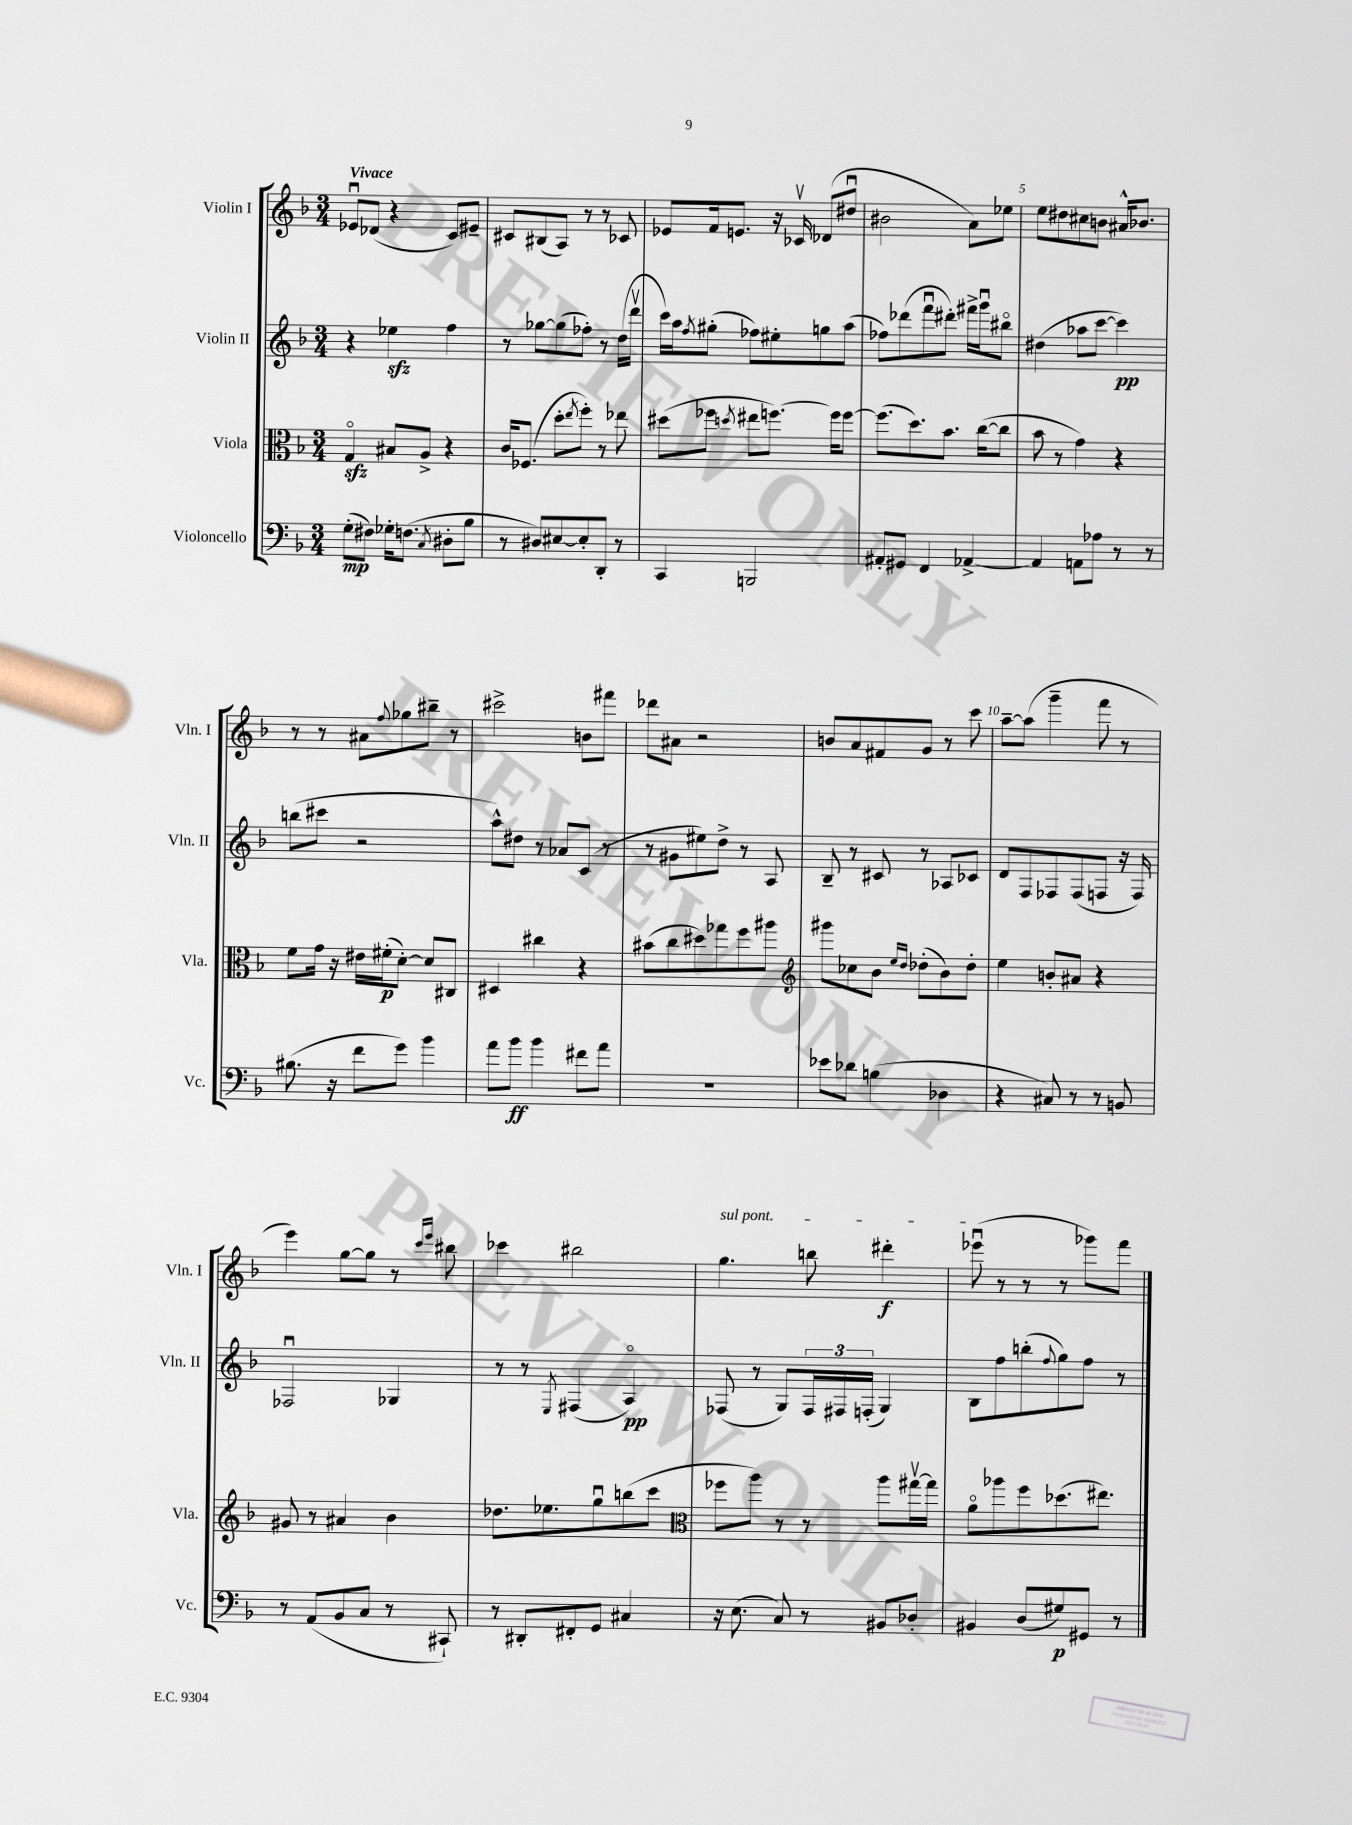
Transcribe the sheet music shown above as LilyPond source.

<<
\new StaffGroup <<
\new Staff = "s0" \with { instrumentName = "Violin I" shortInstrumentName = "Vln. I" } {
    \clef treble \key f \major \numericTimeSignature \time 3/4 \tempo "Vivace"
    ees'8\downbow des'8( r4 c'8) eis'8-- |
    cis'8 bis8( a8) r8 r8 ces'8 |
    ees'8 f'16 e'8. r16 ces'16\upbow des'8( dis''8\downbow |
    bis'2 a'8) ees''8 |
    e''8 dis''8 cis''8 b'8 ais'16-^ bes'8. |
    r8 r8 ais'8 \appoggiatura { f''8 } ges''8 bis''8-- r8 |
    cis'''2-> b'8 fis'''8 |
    des'''8 ais'8 r2 |
    b'8 a'8 fis'8 g'8 r8 c'''8 |
    a''8~-- a''8( g'''4-- f'''8 r8 |
    e'''4) g''8~ g''8 r8 \grace { c'''16 e'''16 } bis''8 |
    ces'''4 bis''2 |
    \once \override TextSpanner.bound-details.left.text = \markup { \italic "sul pont." } g''4.\startTextSpan b''8 dis'''4-.\f |
    ees'''8\downbow\stopTextSpan( r8 r8 r8 ges'''8) f'''8 \bar "|." |
}
\new Staff = "s1" \with { instrumentName = "Violin II" shortInstrumentName = "Vln. II" } {
    \clef treble \key f \major \numericTimeSignature \time 3/4
    r4 ees''4\sfz f''4 |
    r8 ges''8~ ges''8( fes''8-.) r8 d''16( d'''16\upbow |
    c'''16) a''16 \acciaccatura { f''8 } gis''8-.( fes''8) eis''8-. g''8 a''8( |
    fes''8) des'''8( f'''8\downbow dis'''8-.) fis'''16-> g'''16\downbow bis''8\flageolet |
    dis''4( aes''8 c'''8~ c'''4\pp) |
    b''8( cis'''8 r2 |
    a''8-^) dis''8 r8 aes'8 c'8( r8 |
    r8 gis'8 eis''8) d''8-> r8 a8 |
    bes8-- r8 cis'8 r8 aes8 ces'8 |
    d'8 f8 fes8 fes8( f8 r16 f16) |
    fes2\downbow ges4 |
    r8 r8 \acciaccatura { e8 } fis4( a4\flageolet\pp) |
    fes8( r8 g8) \tuplet 3/2 { fes16 fis16 f16-.( } g4) |
    bes8 f''8 b''8-.( \appoggiatura { f''8 } g''8) f''8 r8 \bar "|." |
}
\new Staff = "s2" \with { instrumentName = "Viola" shortInstrumentName = "Vla." } {
    \clef alto \key f \major \numericTimeSignature \time 3/4
    g4\flageolet\sfz bis8 a8-> r4 |
    c'16 fes8.( d''8-. \acciaccatura { e''8 } f''8-.) r8 ees''8 |
    dis''8( fes''8 \acciaccatura { d''8 } eis''8 f''8.~) f''16 f''8~ |
    f''8.( d''8.) bes'8. c''16~( c''8 |
    bes'8 r8 g'4) r4 |
    f'8 g'16 r16 eis'16 fis'16-.\p( d'8~-.) d'8 cis8 |
    dis4 cis''4 r4 |
    bis'8( c''8 dis''8) ges''8 f''8 ais''8 |
    \clef treble gis'''8 ces''8 bes'8 \grace { e''16 d''16 } des''8-.( bes'8) des''8-. |
    e''4 b'8-. ais'8 r4 |
    gis'8 r8 ais'4 bes'4 |
    des''8. ees''8. g''8\downbow b''8( c'''8 |
    \clef alto fes''8 a''8) r8 r8 a''8 gis''16~\upbow gis''16 |
    a'8\flageolet aes''8 f''8 des''8.( eis''8.) \bar "|." |
}
\new Staff = "s3" \with { instrumentName = "Violoncello" shortInstrumentName = "Vc." } {
    \clef bass \key f \major \numericTimeSignature \time 3/4
    g8-.\mp( fis8) ges16-. f8.( \acciaccatura { c8 } dis8-. bes8 |
    r8 dis8) eis8~ eis8-. d,8-. r8 |
    c,4 b,,2 |
    ais,8-. gis,8 f,4 aes,4~-> |
    aes,4 a,8 aes8 r8 r8 |
    bis8.( r16 f'8 g'8) bes'4 |
    a'8 bes'8\ff bes'4 fis'8 a'8 |
    R2. |
    ees'8 des'8 b4( des4 |
    r4 cis8) r8 r8 b,8 |
    r8 a,8( bes,8 c8 r8 cis,8-!) |
    r8 dis,8-. fis,8-. g,8 cis4 |
    r16 e8.( c8) r8 bis,8 des8-. |
    bis,4 d8( gis8\p) gis,8 r8 \bar "|." |
}
>>
>>
\layout { \context { \Score \override BarNumber.break-visibility = ##(#f #t #t) barNumberVisibility = #(every-nth-bar-number-visible 5) } }
